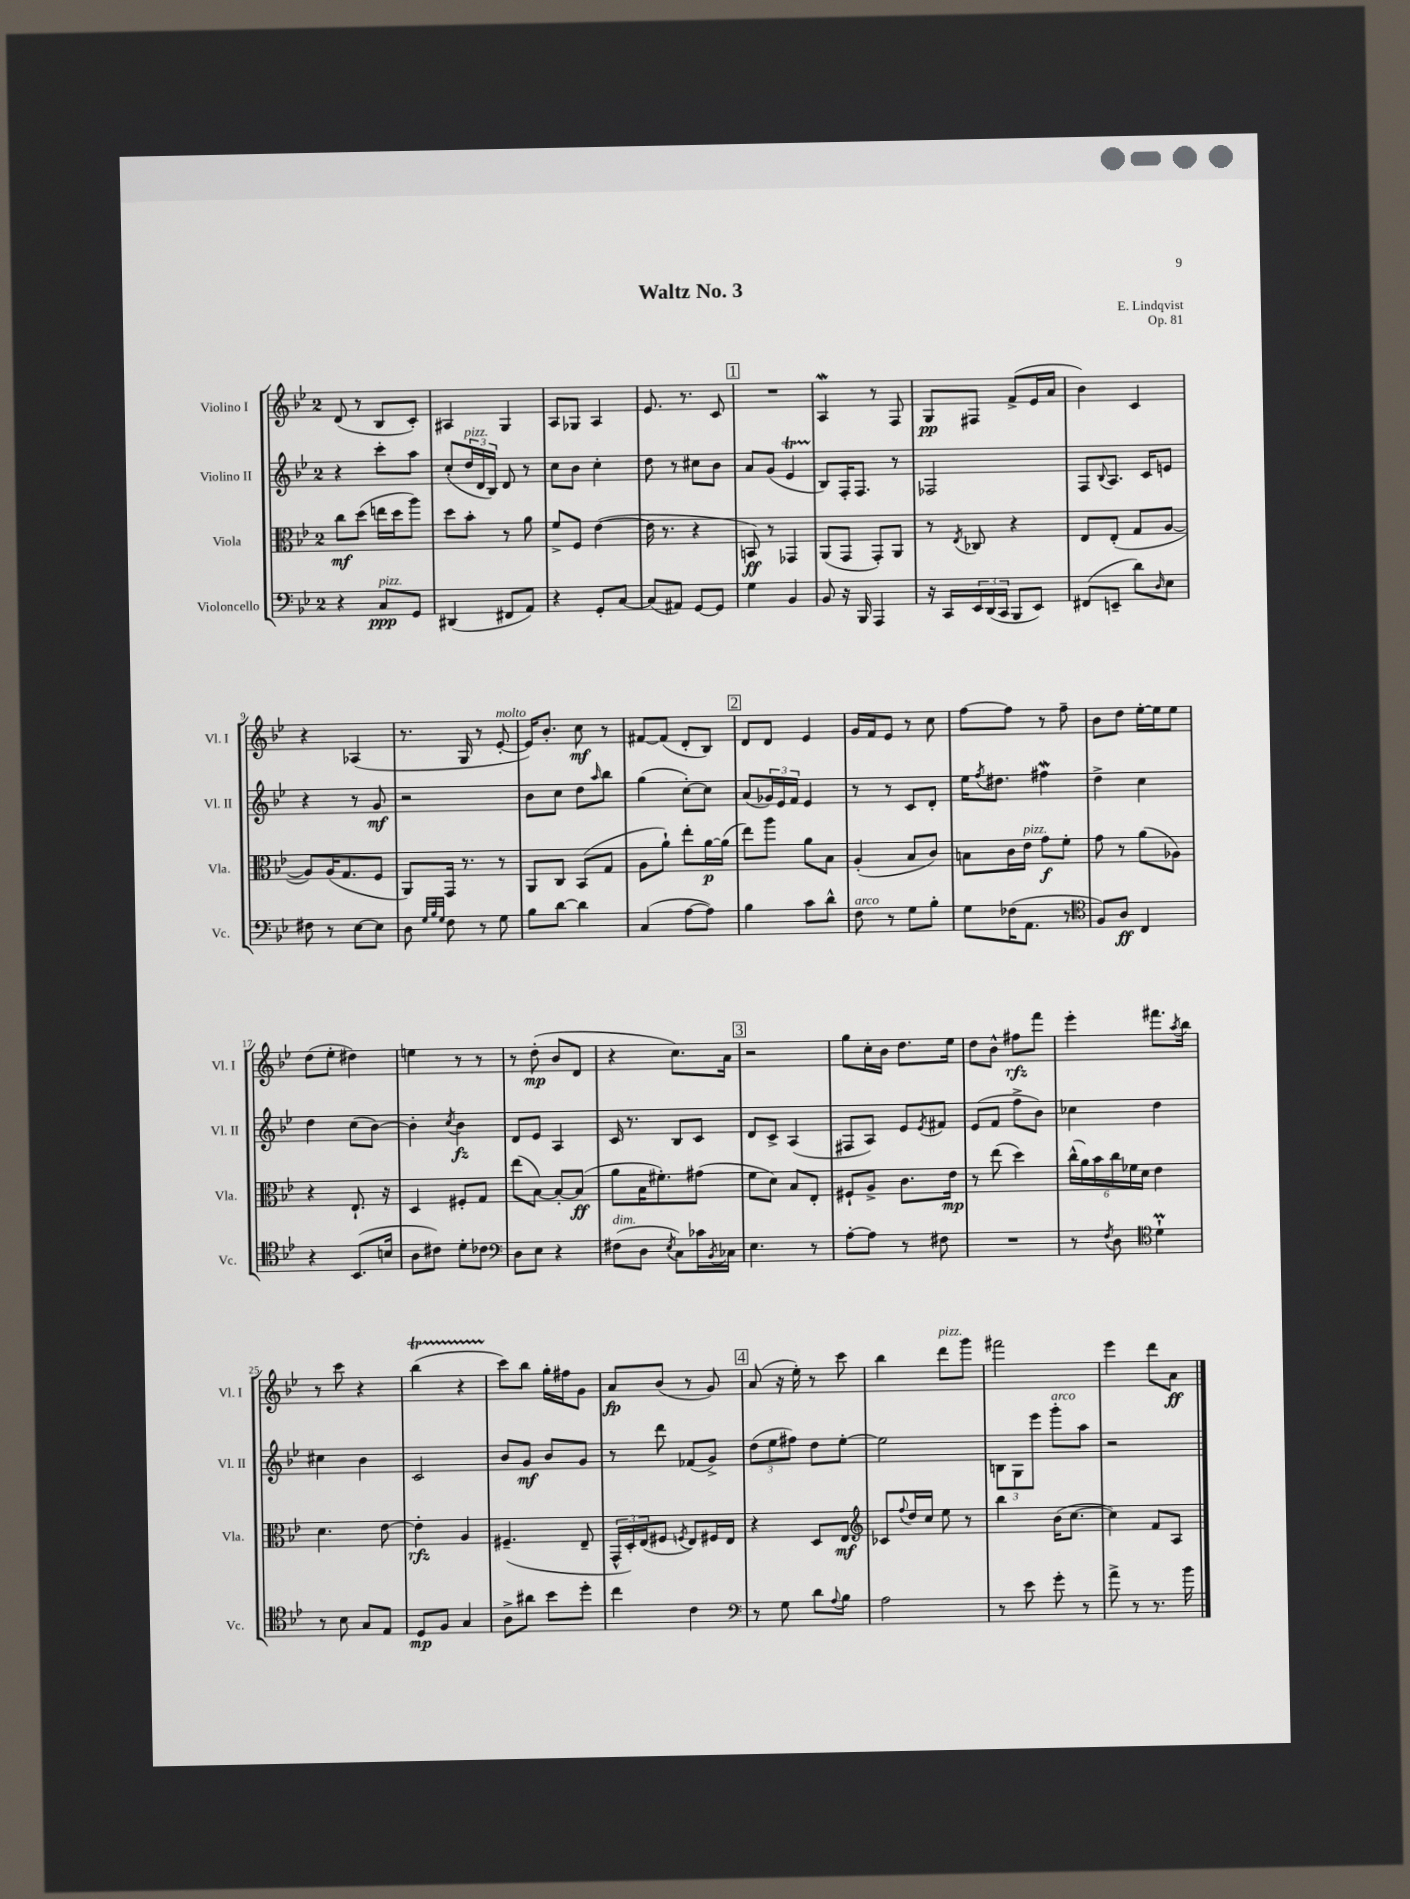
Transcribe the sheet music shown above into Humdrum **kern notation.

**kern	**dynam	**kern	**dynam	**kern	**dynam	**kern	**dynam
*part4	*part4	*part3	*part3	*part2	*part2	*part1	*part1
*staff4	*staff4	*staff3	*staff3	*staff2	*staff2	*staff1	*staff1
*I"Violoncello	*	*I"Viola	*	*I"Violino II	*	*I"Violino I	*
*I'Vc.	*	*I'Vla.	*	*I'Vl. II	*	*I'Vl. I	*
*clefF4	*	*clefC3	*	*clefG2	*	*clefG2	*
*k[b-e-]	*	*k[b-e-]	*	*k[b-e-]	*	*k[b-e-]	*
*M2/4	*	*M2/4	*	*M2/4	*	*M2/4	*
=1	=1	=1	=1	=1	=1	=1	=1
4r	.	8cc\L	mf	4r	.	(8d/	.
.	.	(8dd\J	.	.	.	8r	.
!LO:TX:a:i:t=pizz.	!	!	!	!	!	!	!
8C/L	ppp	16een\LL	.	8ccc'\L	.	8B-/L	.
.	.	16dd\J	.	.	.	.	.
8GG/J	.	8aa\J)	.	8aa\J	.	8c'/J)	.
=2	=2	=2	=2	=2	=2	=2	=2
(4DD#X/	.	8dd\L	.	(8cc'/L	.	4A#X/	.
!	!	!	!	!LO:TX:a:i:t=pizz.	!	!	!
.	.	8b-'\J	.	24dd/L	.	.	.
.	.	.	.	24d/	.	.	.
.	.	.	.	24B-/JJ)	.	.	.
8FF#X/L	.	8r	.	8d/	.	4G/	.
8AA/J)	.	8a\	.	8r	.	.	.
=3	=3	=3	=3	=3	=3	=3	=3
4r	.	8f^/L	.	8cc\L	.	8A/L	.
.	.	8F/J	.	8b-\J	.	8G-X/J	.
8GG'/L	.	([4e-\	.	4cc'\	.	4A/	.
[8C/J	.	.	.	.	.	.	.
=4	=4	=4	=4	=4	=4	=4	=4
(8C/L]	.	16e-\]	.	8dd\	.	8.e-/	.
.	.	8.r	.	.	.	.	.
8AA#X/J)	.	.	.	8r	.	.	.
.	.	.	.	.	.	8.r	.
[8GG/L	.	4r	.	8cc#X\L	.	.	.
8GG/J]	.	.	.	8b-\J	.	8c/	.
!!LO:REH:place=s1:t=1
=5	=5	=5	=5	=5	=5	=5	=5
4G\	.	8BBn/)	ff	8a/L	.	2r	.
.	.	8r	.	(8g/J	.	.	.
4BB-/	.	4GG-X/	.	4e-T/	.	.	.
=6	=6	=6	=6	=6	=6	=6	=6
8BB-/	.	(8AA/L	.	8B-/L)	.	4AW/	.
16r	.	8GG/J	.	16F'/K	.	.	.
16BBB-/	.	.	.	8.F/J	.	.	.
4AAA/	.	8GG'/L)	.	.	.	8r	.
.	.	8AA/J	.	8r	.	8F/	.
=7	=7	=7	=7	=7	=7	=7	=7
16r	.	8r	.	2F-X/	.	8G/L	pp
16CC/LL	.	.	.	.	.	.	.
.	.	8qE-/	.	.	.	.	.
24EE-/	.	8C-X/	.	.	.	8F#X/J	.
(24DD/	.	.	.	.	.	.	.
24CC/JJ	.	.	.	.	.	.	.
8BBB-/L	.	4r	.	.	.	(8f^/L	.
8EE-/J)	.	.	.	.	.	16e-/L	.
.	.	.	.	.	.	16a/JJ	.
=8	=8	=8	=8	=8	=8	=8	=8
(8FF#X/L	.	8E-/L	.	8F/L	.	4b-\)	.
.	.	.	.	8qqB-/	.	.	.
8EEn~/J	.	(8E-'/J	.	8.A/J	.	.	.
8d\L)	.	8G/L	.	.	.	4c/	.
.	.	.	.	16c/KL	.	.	.
16qqD/	.	.	.	.	.	.	.
8E-\J	.	[8A/J	.	8en/J	.	.	.
!!LO:LB:g=z
=9	=9	=9	=9	=9	=9	=9	=9
8F#X\	.	8A/L])	.	4r	.	4r	.
8r	.	(16A/K	.	.	.	.	.
.	.	8.G/	.	.	.	.	.
[8E-\L	.	.	.	8r	.	(4A-X/	.
8E-\J]	.	8F/J	.	8g/	mf	.	.
=10	=10	=10	=10	=10	=10	=10	=10
8D\	.	8AA/L)	.	2r	.	8.r	.
32qqG/LLL	.	.	.	.	.	.	.
32qqB-/	.	.	.	.	.	.	.
32qqG/JJJ	.	.	.	.	.	.	.
8F\	.	16GG/Jk	.	.	.	.	.
.	.	8.r	.	.	.	16G/	.
8r	.	.	.	.	.	8r	.
!	!	!	!	!	!	!LO:TX:a:i:t=molto	!
8G\	.	8r	.	.	.	[8e-'/	.
=11	=11	=11	=11	=11	=11	=11	=11
8B-\L	.	8AA/L	.	8b-\L	.	16e-/KL])	.
.	.	.	.	.	.	8.b-'/J	.
[8d\J	.	8C/J	.	8cc\J	.	.	.
4d\]	.	(8BB-/L	.	8dd\L	.	8cc\	mf
.	.	.	.	16qqaa/	.	.	.
.	.	8G/J	.	8bb-\J	.	8r	.
=12	=12	=12	=12	=12	=12	=12	=12
(4C/	.	8A\L	.	(4gg\	.	[8f#X/L	.
.	.	8a`\J)	.	.	.	(8f#/J]	.
[8A\L	.	8ee-'\L	.	[8cc'\L)	.	8d'/L	.
8A\J])	.	[16a\L	p	8cc\J]	.	8B-/J)	.
.	.	(16a\JJ]	.	.	.	.	.
!!LO:REH:place=s1:t=2
=13	=13	=13	=13	=13	=13	=13	=13
4B-\	.	8ee-\L)	.	(8a/L	.	8d/L	.
.	.	8aa\J	.	24g-X/L)	.	8d/J	.
.	.	.	.	24e-/	.	.	.
.	.	.	.	24f/JJ	.	.	.
8c\L	.	8a\L	.	4e-/	.	4e-/	.
8d^^\J	.	8B-\J	.	.	.	.	.
=14	=14	=14	=14	=14	=14	=14	=14
!LO:TX:a:i:t=arco	!	!	!	!	!	!	!
8F\	.	(4A'/	.	8r	.	16g/LL	.
.	.	.	.	.	.	16f/J	.
8r	.	.	.	8r	.	8e-/J	.
8G\L	.	8B-/L	.	8c/L	.	8r	.
8B-'\J	.	8c/J)	.	8d'/J	.	8cc\	.
=15	=15	=15	=15	=15	=15	=15	=15
8G\L	.	8Bn\L	.	16ee-\KL	.	[8ff\L	.
.	.	.	.	8qff/	.	.	.
.	.	.	.	8.dd#X\J	.	.	.
(16F-X\K	.	16c\L	.	.	.	8ff\J]	.
!	!	!LO:TX:a:i:t=pizz.	!	!	!	!	!
8.AA\J	.	16e-\JJ	.	.	.	.	.
.	.	8g\L	f	4ff#XW\	.	8r	.
8r	.	8f'\J	.	.	.	8ff~\	.
=16	=16	=16	=16	=16	=16	=16	=16
*clefC4	*	*	*	*	*	*	*
8F/L)	.	8g\	.	4dd^\	.	8b-\L	.
8A/J	ff	8r	.	.	.	8dd\J	.
4C/	.	(8a\L	.	4cc\	.	[16ee-'\LL	.
.	.	.	.	.	.	16ee-\J]	.
.	.	8A-X\J)	.	.	.	8ee-\J	.
!!LO:LB:g=z
=17	=17	=17	=17	=17	=17	=17	=17
4r	.	4r	.	4dd\	.	(8dd\L	.
.	.	.	.	.	.	8ee-'\J	.
(8.BB-/L	.	8.E-`/	.	(8cc\L	.	4dd#X\)	.
.	.	.	.	[8b-\J)	.	.	.
16Bn/Jk	.	16r	.	.	.	.	.
=18	=18	=18	=18	=18	=18	=18	=18
8A\L	.	4D/	.	4b-'\]	.	4een\	.
8c#X\J)	.	.	.	.	.	.	.
.	.	.	.	8qcc/	.	.	.
8d'\L	.	8F#X'/L	.	4b-\	fz	8r	.
8c-X\J	.	8G/J	.	.	.	8r	.
=19	=19	=19	=19	=19	=19	=19	=19
*clefF4	*	*	*	*	*	*	*
8D\L	.	(8ee-\L	.	8d/L	.	8r	.
8E-\J	.	[8B-\J)	.	8e-/J	.	(8dd'\	mp
4r	.	8B-'/L_	.	4A/	.	8b-/L	.
.	.	(8B-/J]	ff	.	.	8d/J	.
=20	=20	=20	=20	=20	=20	=20	=20
!LO:TX:a:i:t=dim.	!	!	!	!	!	!	!
(8F#X\L	.	8a\L	.	16c/	.	4r	.
.	.	.	.	8.r	.	.	.
8D\J	.	16B-\K	.	.	.	.	.
.	.	8.f#X'\)	.	.	.	.	.
8qE-/	.	.	.	.	.	.	.
8C\L)	.	.	.	8B-/L	.	8.cc\L)	.
16c-X\L	.	(8g#X\J	.	8c/J	.	.	.
8qBB-/	.	.	.	.	.	.	.
16C-X\JJ	.	.	.	.	.	16a\Jk	.
!!LO:REH:place=s1:t=3
=21	=21	=21	=21	=21	=21	=21	=21
4.E-\	.	8f\L	.	8d/L	.	2r	.
.	.	8d\J)	.	8c^/J	.	.	.
.	.	8B-/L	.	(4A/	.	.	.
8r	.	8E-'/J	.	.	.	.	.
=22	=22	=22	=22	=22	=22	=22	=22
[8A'\L	.	8F#X`/L	.	8F#X/L	.	8gg\L	.
8A\J]	.	8A^/J	.	8A/J)	.	16cc'\L	.
.	.	.	.	.	.	16b-\JJ	.
8r	.	8.c\L	.	8e-/L	.	8.dd\L	.
.	.	.	.	8qe-/	.	.	.
8F#X\	.	.	.	8f#X/J	.	.	.
.	.	16e-\Jk	mp	.	.	16ee-\Jk	.
=23	=23	=23	=23	=23	=23	=23	=23
2r	.	8r	.	(8e-/L	.	8dd\L	.
.	.	(8ee-\	.	8f/J	.	8b-^^\J	.
.	.	4dd\)	.	8ff^\L	.	8ff#X\L	rfz
.	.	.	.	8b-\J)	.	8fff\J	.
=24	=24	=24	=24	=24	=24	=24	=24
8r	.	(24cc^^\LL	.	4cc-X\	.	4eee-'\	.
.	.	24a\)	.	.	.	.	.
.	.	24b-\	.	.	.	.	.
8qF/	.	.	.	.	.	.	.
8D\	.	24cc\	.	.	.	.	.
.	.	24f-X\	.	.	.	.	.
.	.	24d\JJ	.	.	.	.	.
*clefC4	*	*	*	*	*	*	*
4dm`\	.	4e-\	.	4dd\	.	8.fff#X\L	.
.	.	.	.	.	.	8qaa/	.
.	.	.	.	.	.	16bb-\Jk	.
!!LO:LB:g=z
=25	=25	=25	=25	=25	=25	=25	=25
8r	.	4.d\	.	4cc#X\	.	8r	.
8B-\	.	.	.	.	.	8ccc\	.
8G/L	.	.	.	4b-\	.	4r	.
8E-/J	.	[8e-\	.	.	.	.	.
=26	=26	=26	=26	=26	=26	=26	=26
8D/L	mp	4e-'\]	rfz	2c/	.	(4bb-T\	.
8F/J	.	.	.	.	.	.	.
4G/	.	4A/	.	.	.	4r	.
=27	=27	=27	=27	=27	=27	=27	=27
8A^\L	.	(4.F#X~/	.	8b-/L	.	8ccc\L)	.
8a#X\J	.	.	.	8g/J	mf	8bb-\J	.
8b-\L	.	.	.	8b-/L	.	16gg'\LL	.
.	.	.	.	.	.	16ff#X\J	.
8dd'\J	.	8E-~/	.	8g/J	.	8g\J	.
=28	=28	=28	=28	=28	=28	=28	=28
4cc\	.	24GG^^/LL	.	8r	.	8a/L	fp
.	.	24D'/)	.	.	.	.	.
.	.	(24E-/J	.	.	.	.	.
.	.	8F#X/J	.	8ddd\	.	(8b-/J	.
.	.	8qFn/	.	.	.	.	.
4c\	.	8E-/L)	.	(8f-X/L	.	8r	.
.	.	16F#X/L	.	8g^/J)	.	8g/)	.
.	.	16E-/JJ	.	.	.	.	.
!!LO:REH:place=s1:t=4
=29	=29	=29	=29	=29	=29	=29	=29
*clefF4	*	*	*	*	*	*	*
8r	.	4r	.	(12dd\L	.	(8a/	.
.	.	.	.	12ee-\	.	.	.
8G\	.	.	.	.	.	16r	.
.	.	.	.	12ff#X\J)	.	.	.
.	.	.	.	.	.	16ee-'\)	.
8d\L	.	8D/L	.	8dd\L	.	8r	.
8qqA/	.	.	.	.	.	.	.
8B-\J	.	8E-/J	mf	[8ee-'\J	.	8ccc\	.
=30	=30	=30	=30	=30	=30	=30	=30
*	*	*clefG2	*	*	*	*	*
2A\	.	8c-X/L	.	2ee-\]	.	4bb-\	.
.	.	8qqff/	.	.	.	.	.
.	.	16dd/L	.	.	.	.	.
.	.	16cc/JJ	.	.	.	.	.
!	!	!	!	!	!	!LO:TX:a:i:t=pizz.	!
.	.	8ee-\	.	.	.	8ddd\L	.
.	.	8r	.	.	.	8ggg\J	.
=31	=31	=31	=31	=31	=31	=31	=31
8r	.	4bb-\	.	12Bn\L	.	2fff#X\	.
.	.	.	.	12G\	.	.	.
8e-\	.	.	.	.	.	.	.
.	.	.	.	12eee-\J	.	.	.
!	!	!	!	!LO:TX:a:i:t=arco	!	!	!
8g'\	.	(16b-\KL	.	8ggg'\L	.	.	.
.	.	[8.cc\J	.	.	.	.	.
8r	.	.	.	8aa\J	.	.	.
=32	=32	=32	=32	=32	=32	=32	=32
8a^\	.	4cc\])	.	2r	.	4eee-\	.
8r	.	.	.	.	.	.	.
8.r	.	8f/L	.	.	.	8ddd\L	.
.	.	8A/J	.	.	.	8a\J	ff
16b-\	.	.	.	.	.	.	.
==	==	==	==	==	==	==	==
*-	*-	*-	*-	*-	*-	*-	*-
